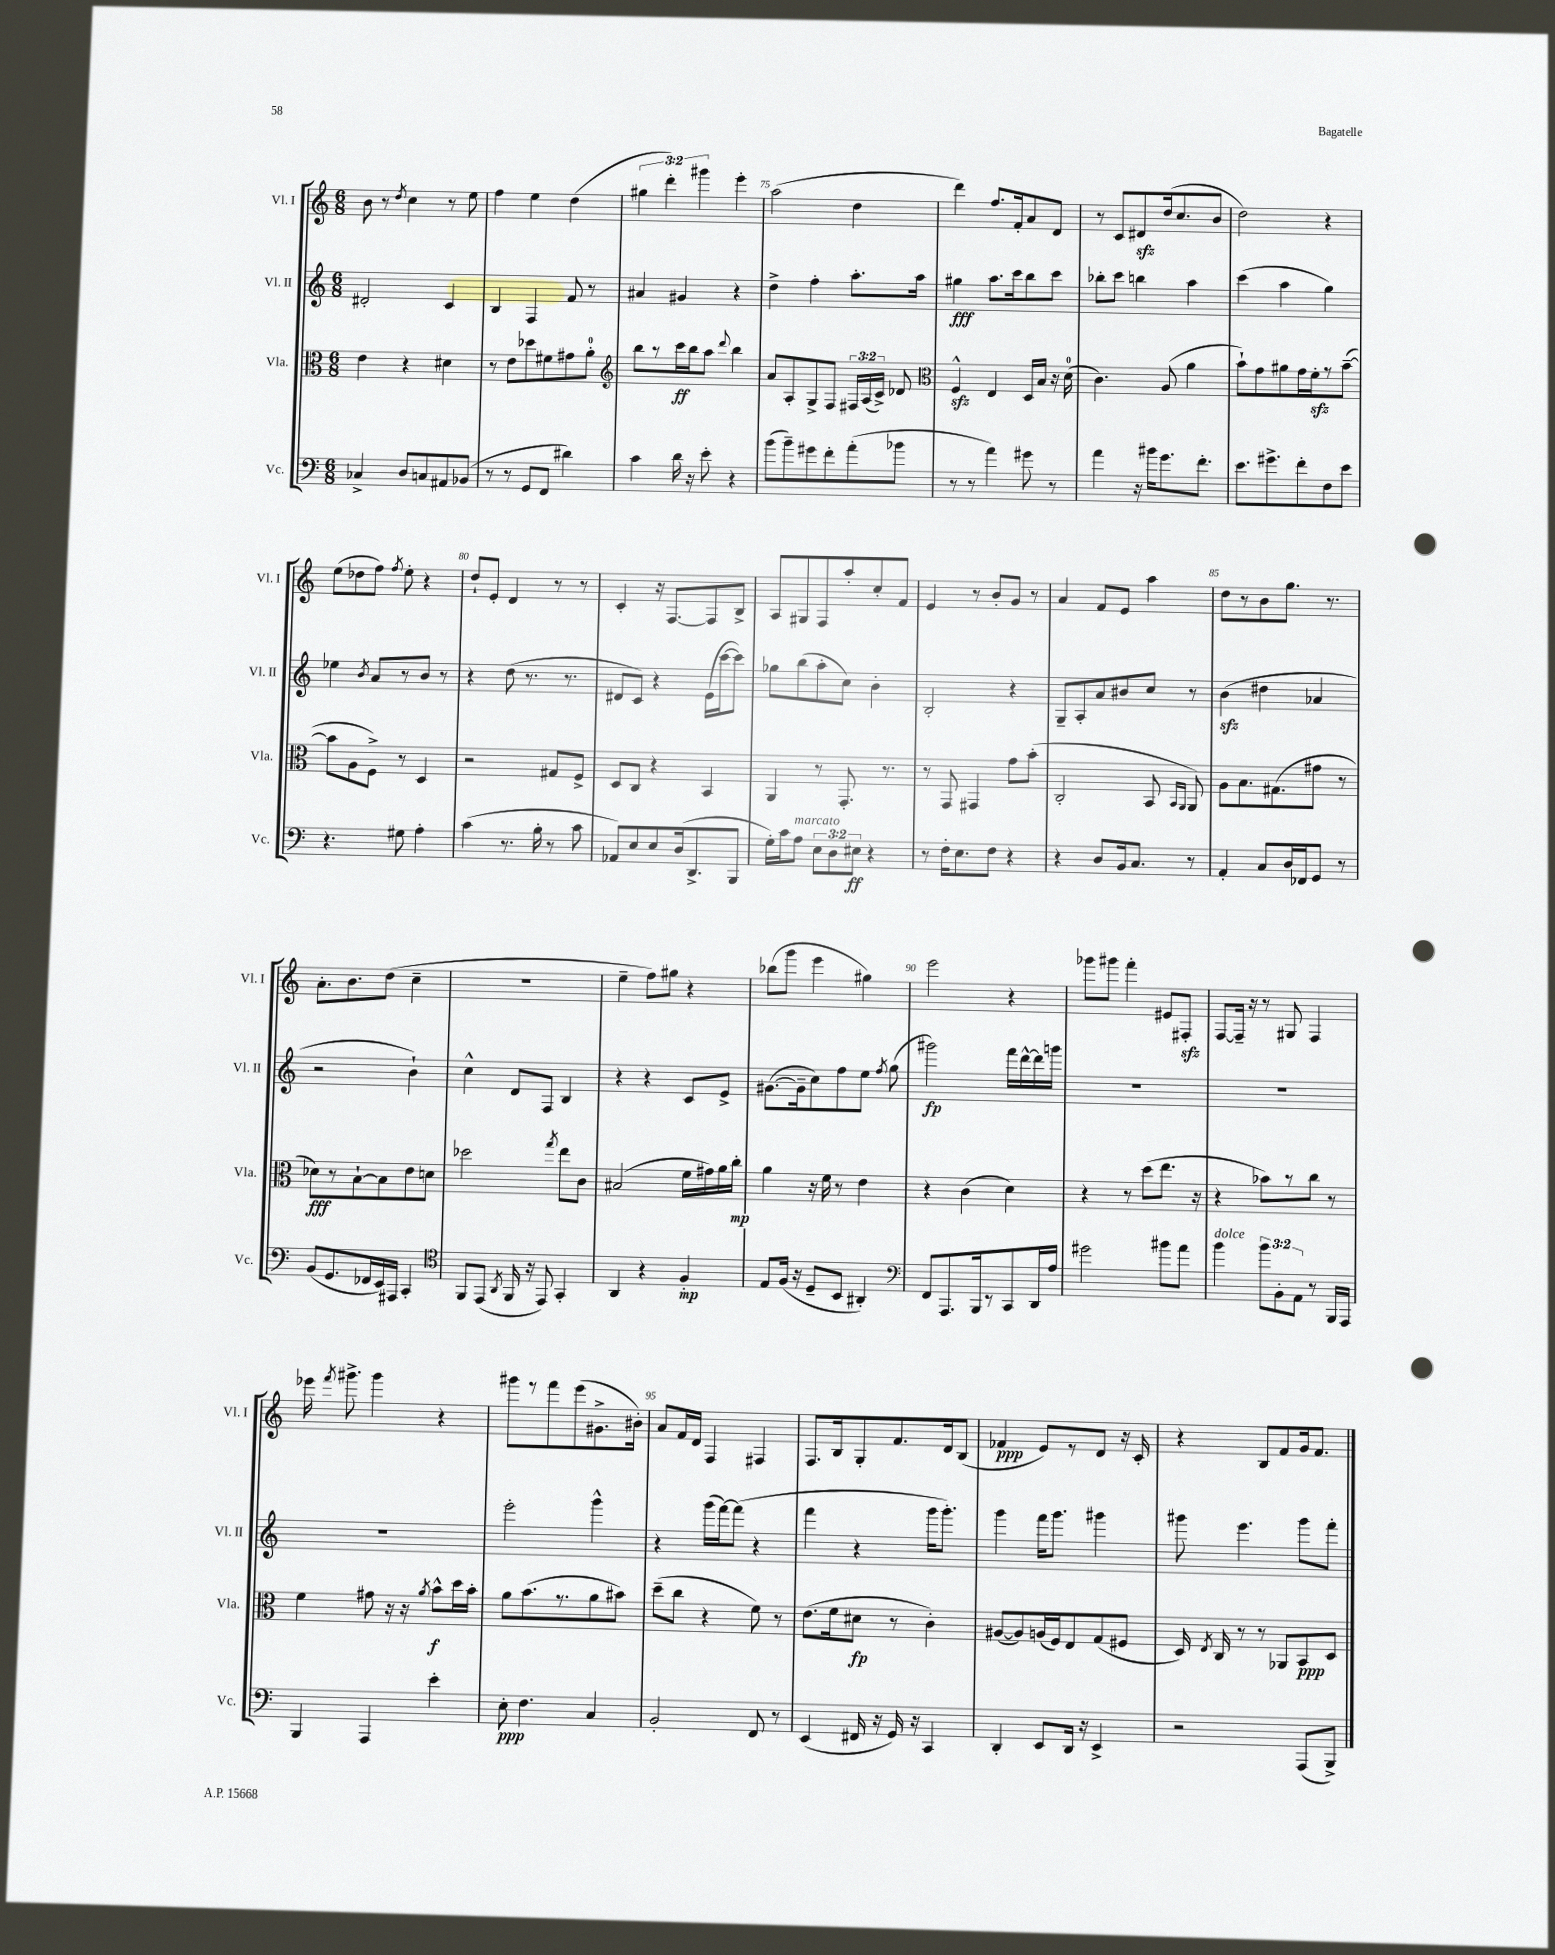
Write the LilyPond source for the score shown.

<<
\new StaffGroup <<
\new Staff = "s0" \with { instrumentName = "Vl. I" shortInstrumentName = "Vl. I" } {
    \clef treble \key c \major \numericTimeSignature \time 6/8 \override Staff.TupletNumber.text = #tuplet-number::calc-fraction-text
    \autoBeamOff b'8 r8 \acciaccatura { d''8 } c''4 r8 e''8 |
    f''4 e''4 d''4( |
    \tuplet 3/2 { gis''4 d'''4-.) gis'''4 } e'''4-. |
    a''2( d''4 |
    d'''4) f''8.[ f'16-. a'8 d'8] |
    r8 c'8[ dis'8\sfz d''16( c''8. b'8] |
    d''2) r4 |
    e''8[( des''8 f''8]) \acciaccatura { f''8 } e''8-. r4 |
    d''8[-! e'8]-. d'4 r8 r8 |
    c'4-. r16 f8.[~ f8 b8]-> |
    a8[ gis8 f8 a''8-. c''8-. f'8] |
    e'4 r8 b'8[-. g'8] r8 |
    a'4 f'8[ e'8] a''4 |
    d''8[ r8 b'8 g''8.] r8. |
    a'8.[-. b'8. d''8]( c''4-- |
    R2. |
    e''4-- f''8[) gis''8] r4 |
    bes''8[( g'''8] e'''4 gis''4) |
    e'''2 r4 |
    ges'''8[ gis'''8] f'''4-. eis'8[ fis8]-.\sfz |
    f8[~ f16]-- r16 r8 gis8 f4 |
    ees'''16 \acciaccatura { f'''8 } gis'''8.-> gis'''4 r4 |
    gis'''8[ r8 f'''8 e'''8( gis'8.-> bis'16]-.) |
    a'8[ f'16 d'16] f4 fis4 |
    f8.[ b16 g8-. f'8. d'16 b8]( |
    fes'4\ppp e'8[) r8 d'8] r16 c'16-. |
    r4 b8[ f'8 g'16 f'8.] \bar "|." |
}
\new Staff = "s1" \with { instrumentName = "Vl. II" shortInstrumentName = "Vl. II" } {
    \clef treble \key c \major \numericTimeSignature \time 6/8
    \autoBeamOff dis'2-. c'4 |
    b4 f4 f'8 r8 |
    ais'4 gis'4 r4 |
    d''4-> f''4-. a''8.[-. a''16] |
    gis''4\fff a''8.[ c'''16 b''8 c'''8] |
    bes''8[-. c'''8] b''4 a''4 |
    c'''4( a''4 g''4) |
    ees''4 \acciaccatura { b'8 } a'8[ r8 b'8] r8 |
    r4 d''8( r8. r8. |
    dis'8[ c'8]) r4 e'16[( c'''16~ c'''8]) |
    ges''8[ b''8( a''8-. c''8]) b'4-. |
    b2-. r4 |
    g8[-- a8-. a'8 bis'8 c''8] r8 |
    b'4\sfz( dis''4 aes'4 |
    r2 b'4-!) |
    c''4-^ d'8[ f8] b4 |
    r4 r4 c'8[ e'8]-> |
    gis'8.[~( gis'16-- c''8) f''8 e''8] \acciaccatura { f''8 } g''8( |
    gis'''2\fp) f'''16[ d'''16~-^ d'''16 g'''16] |
    R2. |
    R2. |
    R2. |
    e'''2-. g'''4-^ |
    r4 g'''16[( f'''16~) f'''8]( r4 |
    f'''4 r4 g'''16[ g'''8.]-.) |
    g'''4 f'''16[ g'''8.] gis'''4 |
    gis'''8 e'''4. gis'''8[ f'''8]-. \bar "|." |
}
\new Staff = "s2" \with { instrumentName = "Vla." shortInstrumentName = "Vla." } {
    \clef alto \key c \major \numericTimeSignature \time 6/8 \override Staff.TupletNumber.text = #tuplet-number::calc-fraction-text
    \autoBeamOff e'4 r4 dis'4 |
    r8 e'8[ des''8 fis'8 gis'8 a'8]-0-. |
    \clef treble b''8[ r8 c'''16\ff b''16 a''8] \appoggiatura { d'''8 } b''4 |
    a'8[ a8-. g8-> f8] \tuplet 3/2 { fis16[ a16( c'16]->) } des'8 |
    \clef alto f4-^\sfz e4 d16[ b16] r16 d'16-0( |
    c'4.) a8( a'4 |
    b'8[-!) g'8 ais'8 g'16 f'16-.\sfz r8 b'8]~--( |
    b'8[ a8 f8]->) r8 d4 |
    r2 gis8[ f8]-> |
    d8[ c8] r4 b,4 |
    a,4 r8 g,8.-. r8. |
    r8 g,8 gis,4 g'8[ b'8]-.( |
    c2-. b,8 \grace { b,16[ a,16] } a,8) |
    a8[ b8. gis8.( gis'8] r8 |
    des'8[\fff) r8 b8~-! b8 e'8 d'8] |
    des''2 \acciaccatura { g''8 } e''8[ c'8] |
    bis2( f'16[ gis'16) a'16 c''16]-.\mp |
    a'4 r16 f'16 r8 e'4 |
    r4 c'4( d'4) |
    r4 r8 d''8[( e''8.] r16 |
    r4 bes'8[) r8 c''8] r8 |
    f'4 gis'8 r16 r16 \acciaccatura { a'8 } b'8[-^\f d''16 b'16]-. |
    a'8[ b'8.( r8. a'8 bis'8]) |
    d''8[--( c''8] r4 f'8) r8 |
    e'8.[( f'16 dis'8]\fp r8 c'4-.) |
    ais8[~( ais8) a16( f16) e8 g8( fis8] |
    d16) \acciaccatura { e8 } c16 r8 r8 aes,8[ b,8\ppp d8] \bar "|." |
}
\new Staff = "s3" \with { instrumentName = "Vc." shortInstrumentName = "Vc." } {
    \clef bass \key c \major \numericTimeSignature \time 6/8 \override Staff.TupletNumber.text = #tuplet-number::calc-fraction-text
    \autoBeamOff ces4-> d8[ c8 ais,8 bes,8]( |
    r8 r8 g,8[ f,8] dis'4) |
    c'4 d'16 r16 e'8-. r4 |
    b'8[( b'8--) gis'8 f'8-. a'8-.( bes'8] |
    r8 r8 a'4) gis'8 r8 |
    a'4 r16 bis'16[ g'8. f'8.]-. |
    e'8.[ gis'8.-> f'8-. f8 e'8] |
    r4. gis8 a4-. |
    c'4( r8. b16-. r8 c'8 |
    aes,8[) e8 e8 d16( d,8.-> b,,8] |
    g16[-.) c'16 a8]^\markup { \italic "marcato" } \tuplet 3/2 { e8[ d8 eis8]\ff } r4 |
    r8 f16[-. e8. f8] r4 |
    r4 d8[ b,16 c8.] r8 |
    a,4-. c8[ d16 fes,16 g,8] r8 |
    b,8[( g,8. fes,16 e,16) ais,,16] c,4-. |
    \clef tenor f,8[ e,8]( \acciaccatura { a,8 } f,16 r16 e,8) g,4-. |
    a,4 r4 f4-.\mp |
    e8[ f16]( r16 d8[-- b,8] ais,4-.) |
    \clef bass f,8[ a,,8. b,,16 r8 c,8 d,16 a16] |
    gis'2 bis'8[ a'8] |
    b'4^\markup { \italic "dolce" } \tuplet 3/2 { b'8[ b,8-. a,8] } r8 b,,16[ a,,16] |
    b,,4 a,,4 e'4-. |
    e8-.\ppp f4. c4 |
    b,2-. f,8 r8 |
    e,4( fis,16 r16 g,16) r16 c,4 |
    d,4-. e,8[ d,16] r16 e,4-> |
    r2 a,,8[( b,,8]->) \bar "|." |
}
>>
>>
\layout { \context { \Score currentBarNumber = #72 \override BarNumber.break-visibility = ##(#f #t #t) barNumberVisibility = #(every-nth-bar-number-visible 5) } }
